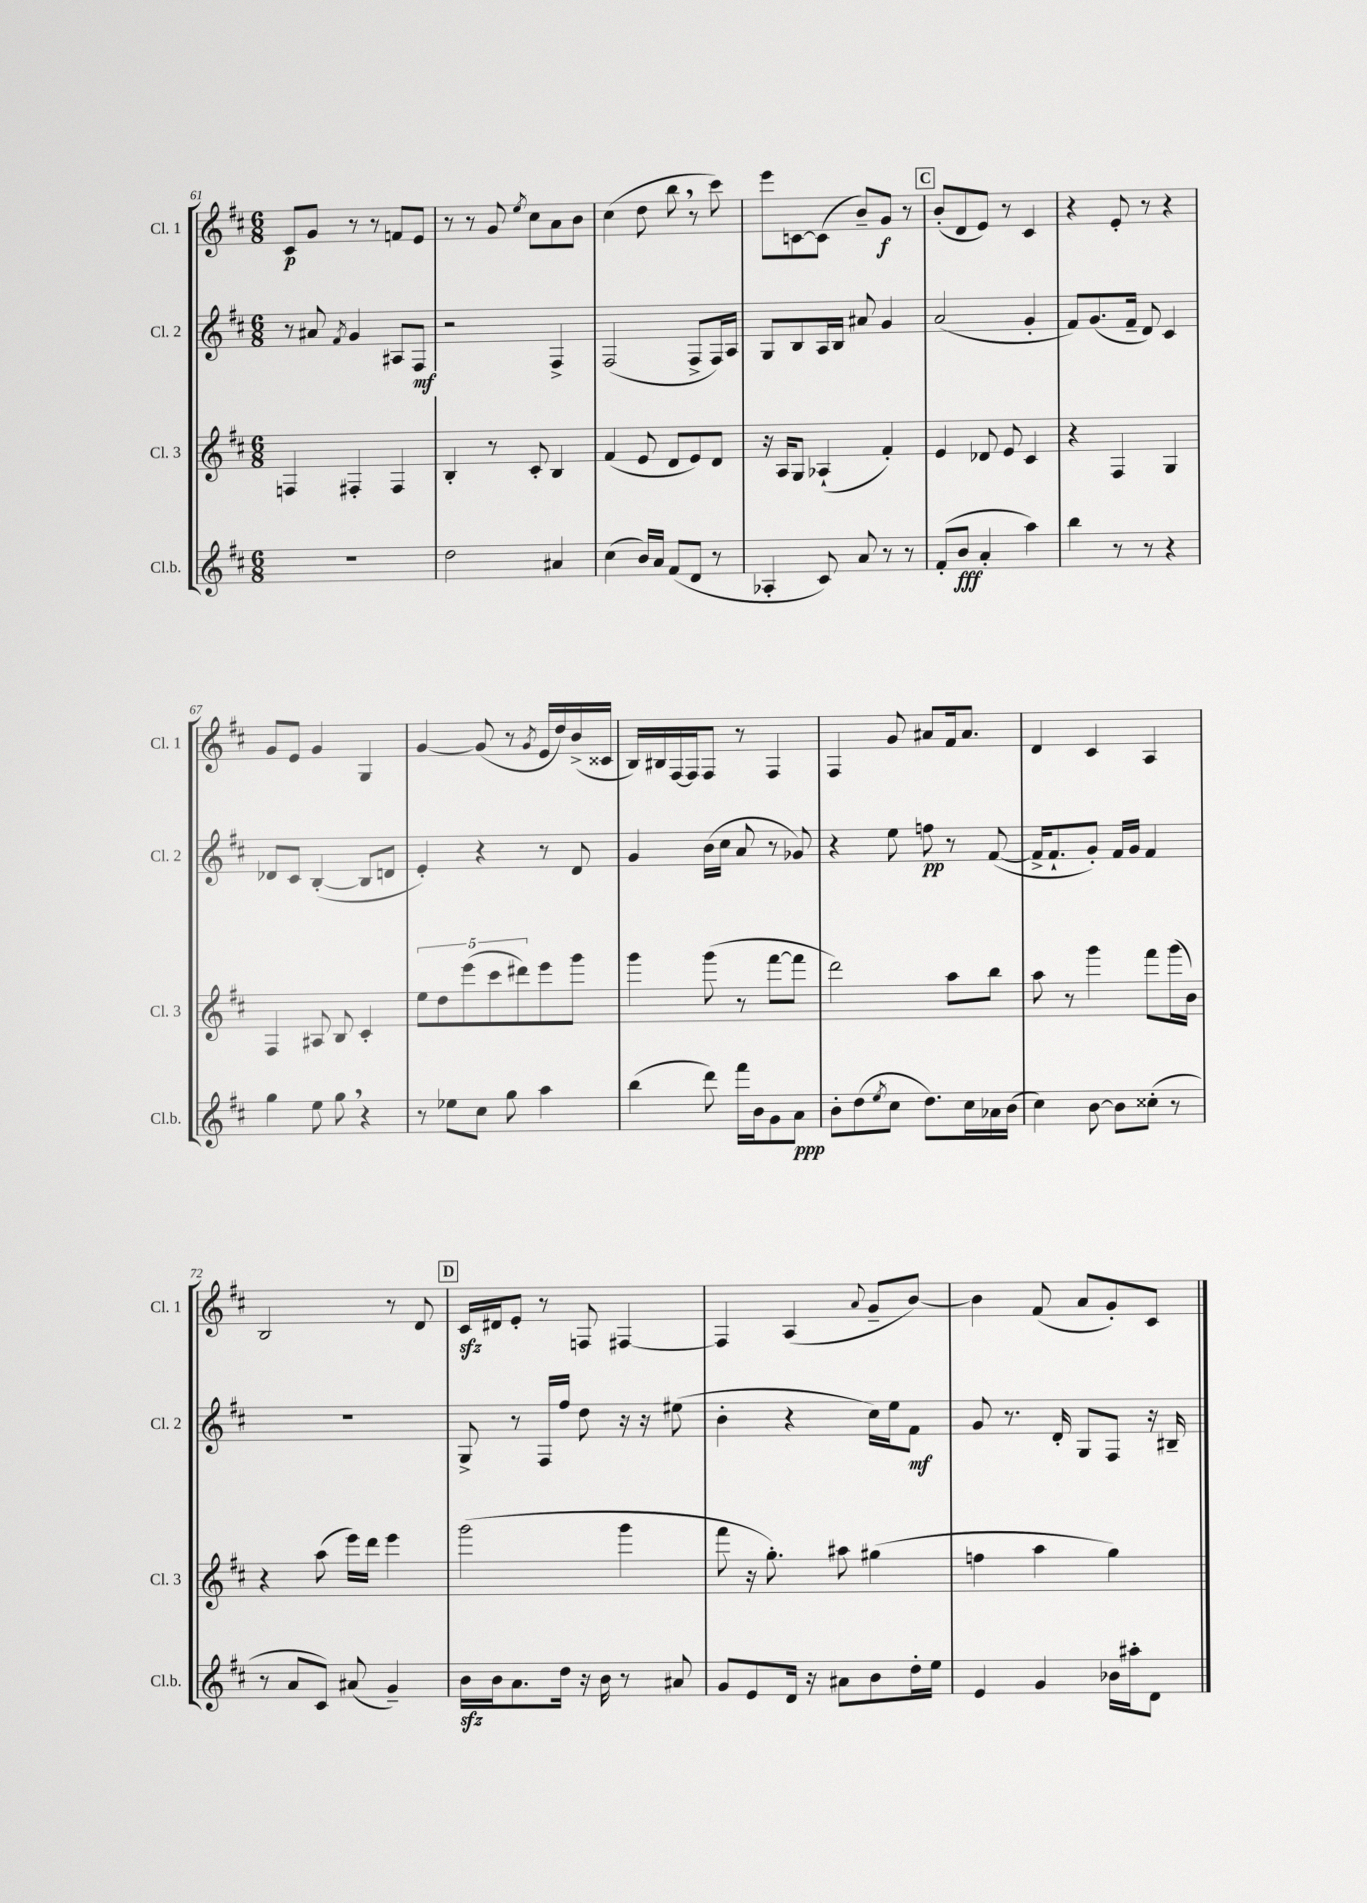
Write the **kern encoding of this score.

**kern	**dynam	**kern	**kern	**dynam	**kern	**dynam
*part4	*part4	*part3	*part2	*part2	*part1	*part1
*staff4	*staff4	*staff3	*staff2	*staff2	*staff1	*staff1
*I"Cl.b.	*	*I"Cl. 3	*I"Cl. 2	*	*I"Cl. 1	*
*I'Cl.b.	*	*I'Cl. 3	*I'Cl. 2	*	*I'Cl. 1	*
*clefG2	*	*clefG2	*clefG2	*	*clefG2	*
*k[f#c#]	*	*k[f#c#]	*k[f#c#]	*	*k[f#c#]	*
*M6/8	*	*M6/8	*M6/8	*	*M6/8	*
=61	=61	=61	=61	=61	=61	=61
2.r	.	4Fn/	8r	.	8c#/L	p
.	.	.	8a#X/	.	8g/J	.
.	.	.	8qf#/	.	.	.
.	.	4F#X'/	4g/	.	8r	.
.	.	.	.	.	8r	.
.	.	4F#/	8A#X/L	.	8fn/L	.
.	.	.	8F#/J	mf	8e/J	.
=62	=62	=62	=62	=62	=62	=62
2dd\	.	4B'/	2r	.	8r	.
.	.	.	.	.	8r	.
.	.	8r	.	.	8g/	.
.	.	.	.	.	8qee/	.
.	.	8c#'/	.	.	8cc#\L	.
4a#X/	.	4B/	4F#^/	.	8a\	.
.	.	.	.	.	8b\J	.
=63	=63	=63	=63	=63	=63	=63
(4cc#\	.	(4f#/	(2F#/	.	(4cc#\	.
16b/LL)	.	8e/	.	.	8dd\	.
16a/JJ	.	.	.	.	.	.
(8f#/L	.	8d/L	.	.	8bb,\	.
8d/J	.	8e/)	8F#^/L	.	8r	.
8r	.	8d/J	16F#/L)	.	8ccc#\)	.
.	.	.	16A/JJ	.	.	.
=64	=64	=64	=64	=64	=64	=64
4A-X'/	.	16r	8G/L	.	8eee\L	.
.	.	16A/KL	.	.	.	.
.	.	8G/J	8B/	.	[8cn\	.
8c#/)	.	(4A-X`/	16A/L	.	(8c\J]	.
.	.	.	16B/JJ	.	.	.
8a/	.	.	8a#X/	.	8b~/L)	.
8r	.	4f#'/)	4g/	.	8g/J	f
8r	.	.	.	.	8r	.
!!LO:REH:place=s1:t=C
=65	=65	=65	=65	=65	=65	=65
(8f#'/L	.	4e/	(2a/	.	(8b'/L	.
8b/J	fff	.	.	.	8d/	.
4a'/	.	8d-X/	.	.	8e/J)	.
.	.	8e/	.	.	8r	.
4aa\)	.	4c#/	4g'/	.	4c#/	.
=66	=66	=66	=66	=66	=66	=66
4bb\	.	4r	8f#/L)	.	4r	.
.	.	.	(8.g/	.	.	.
8r	.	4F#/	.	.	8e'/	.
.	.	.	16f#~/Jk	.	.	.
8r	.	.	8d/)	.	8r	.
4r	.	4G/	4c#/	.	4r	.
!!LO:LB:g=z
=67	=67	=67	=67	=67	=67	=67
4gg\	.	4F#/	8d-X/L	.	8g/L	.
.	.	.	8c#/J	.	8e/J	.
8ee\	.	8A#X/	([4B'/	.	4g/	.
8gg,\	.	8B/	.	.	.	.
4r	.	4c#'/	8B/L]	.	4G/	.
.	.	.	8dn/J	.	.	.
=68	=68	=68	=68	=68	=68	=68
8r	.	10ee\L	4e'/)	.	[4g/	.
.	.	10dd\	.	.	.	.
8ee-X\L	.	.	.	.	.	.
.	.	(10eee\	.	.	.	.
8cc#\J	.	.	4r	.	(8g/]	.
.	.	10ccc#\	.	.	.	.
8gg\	.	.	.	.	8r	.
.	.	10ddd#X\)	.	.	.	.
.	.	.	.	.	8qg/	.
4aa\	.	8eee\	8r	.	16e/LL	.
.	.	.	.	.	16dd/)	.
.	.	8ggg\J	8d/	.	(16b^/	.
.	.	.	.	.	16c##X/JJ	.
=69	=69	=69	=69	=69	=69	=69
(4bb\	.	4ggg\	4g/	.	16B/LL)	.
.	.	.	.	.	16B#X/	.
.	.	.	.	.	[16F#/	.
.	.	.	.	.	16F#/J]	.
8ddd\)	.	(8ggg\	(16b\LL	.	8F#/J	.
.	.	.	16cc#\JJ	.	.	.
16fff#\LL	.	8r	8a/	.	8r	.
16b\J	.	.	.	.	.	.
8g\	.	[8fff#\L	8r	.	4F#/	.
8a\J	ppp	8fff#\J]	8g-X/)	.	.	.
=70	=70	=70	=70	=70	=70	=70
8b'\L	.	2ddd\)	4r	.	4F#/	.
(8dd\	.	.	.	.	.	.
8qee/	.	.	.	.	.	.
8cc#\J	.	.	8ee\	.	8g/	.
8.dd\L)	.	.	8ffn\	pp	8a#X/L	.
.	.	8aa\L	8r	.	16f#/k	.
16cc#\L	.	.	.	.	8.a#/J	.
16a-X\	.	8bb\J	([8f#/	.	.	.
(16b\JJ	.	.	.	.	.	.
=71	=71	=71	=71	=71	=71	=71
4cc#\)	.	8aa\	16f#^/KL]	.	4d/	.
.	.	.	8.f#`/	.	.	.
.	.	8r	.	.	.	.
[8b\	.	4ggg\	8g'/J)	.	4c#/	.
8b\L]	.	.	16f#/LL	.	.	.
.	.	.	16g/JJ	.	.	.
(8cc##X'\J	.	8fff#\L	4f#/	.	4A/	.
8r	.	(16ggg\L	.	.	.	.
.	.	16b\JJ)	.	.	.	.
!!LO:LB:g=z
=72	=72	=72	=72	=72	=72	=72
8r	.	4r	2.r	.	2B/	.
8a/L	.	.	.	.	.	.
8c#/J)	.	(8aa\	.	.	.	.
(8a#X/	.	16eee\LL)	.	.	.	.
.	.	16ddd\JJ	.	.	.	.
4g~/)	.	4eee\	.	.	8r	.
.	.	.	.	.	8d/	.
!!LO:REH:place=s1:t=D
=73	=73	=73	=73	=73	=73	=73
16bzz\LL	.	(2ggg\	8G^/	.	16c#zz/LL	.
16b\J	.	.	.	.	16d#X/J	.
8.a\	.	.	8r	.	8e'/J	.
.	.	.	16F#/LL	.	8r	.
16dd\Jk	.	.	16ff#/JJ	.	.	.
16r	.	.	8dd\	.	8Fn/	.
16b\	.	.	.	.	.	.
8r	.	4ggg\	16r	.	[4F#X/	.
.	.	.	16r	.	.	.
8a#X/	.	.	(8ee#X\	.	.	.
=74	=74	=74	=74	=74	=74	=74
8g/L	.	8fff#\	4b'\	.	4F#/]	.
8e/	.	16r	.	.	.	.
.	.	8.gg'\)	.	.	.	.
16d/Jk	.	.	4r	.	(4A/	.
16r	.	.	.	.	.	.
8a#X\L	.	8aa#X\	.	.	.	.
.	.	.	.	.	8qqa/	.
8b\	.	(4gg#X\	16cc#\LL)	.	8g~/L	.
.	.	.	16ee\J	.	.	.
16dd'\L	.	.	8f#\J	mf	[8b/J)	.
16ee\JJ	.	.	.	.	.	.
=75	=75	=75	=75	=75	=75	=75
4e/	.	4ffn\	8g/	.	4b\]	.
.	.	.	8.r	.	.	.
4g/	.	4aa\	.	.	(8f#/	.
.	.	.	16d'/	.	.	.
.	.	.	8G/L	.	8a/L	.
16b-X\LL	.	4gg\)	8F#/J	.	8g'/)	.
16aa#X'\J	.	.	.	.	.	.
8d\J	.	.	16r	.	8c#/J	.
.	.	.	16B#X~/	.	.	.
==	==	==	==	==	==	==
*-	*-	*-	*-	*-	*-	*-
